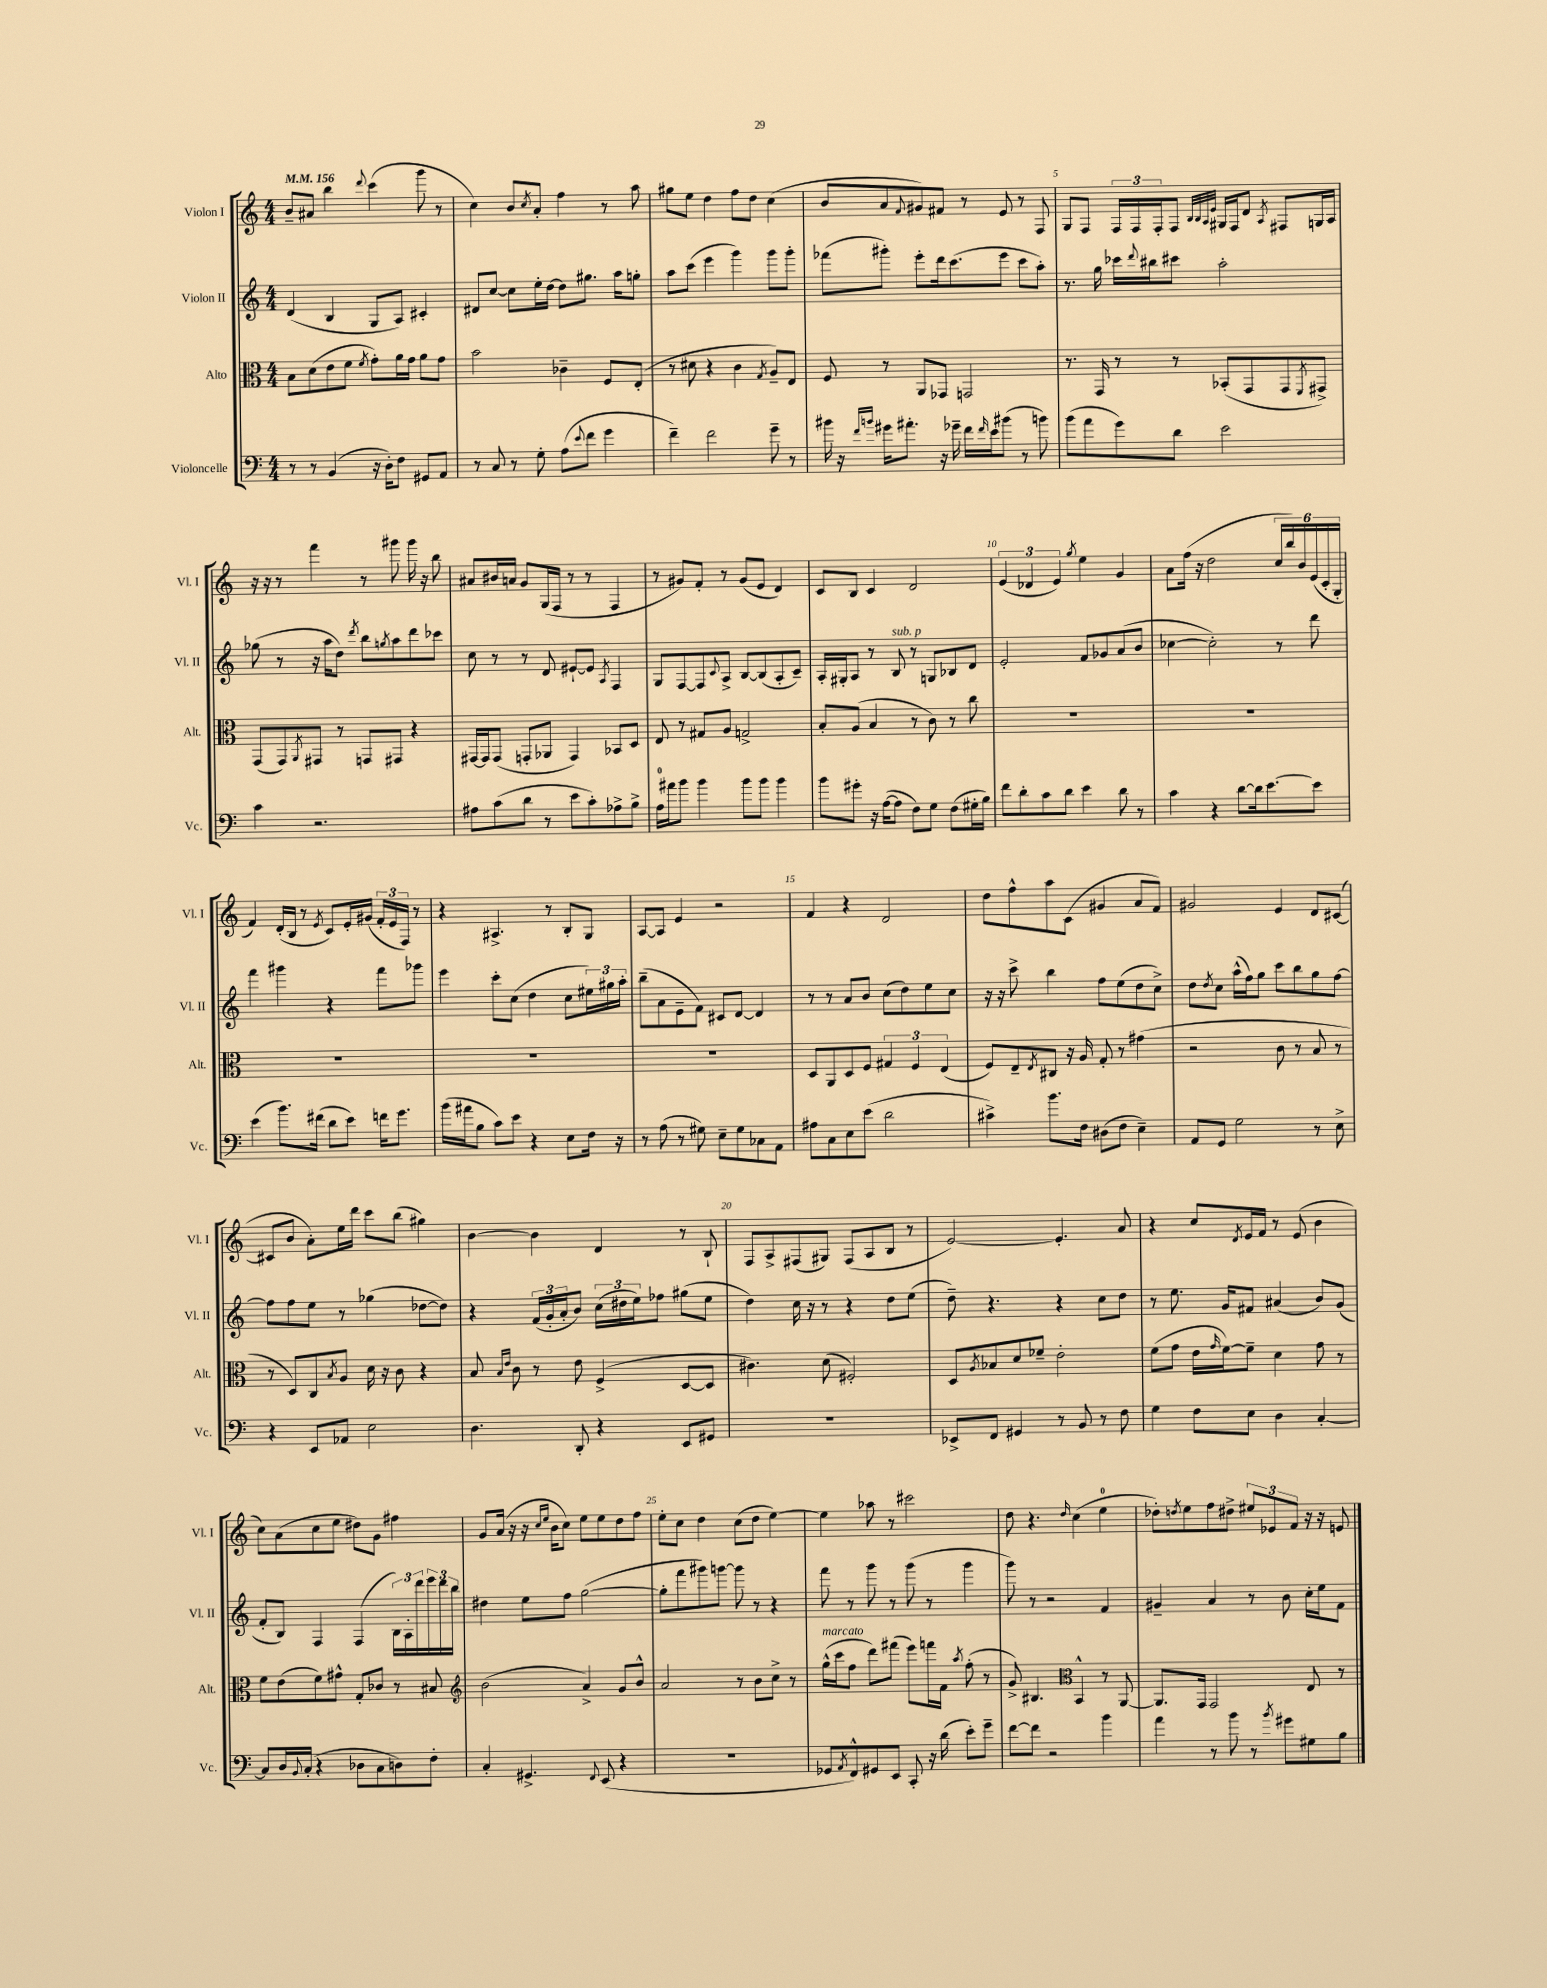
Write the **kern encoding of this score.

**kern	**kern	**kern	**kern
*part4	*part3	*part2	*part1
*staff4	*staff3	*staff2	*staff1
*I"Violoncelle	*I"Alto	*I"Violon II	*I"Violon I
*I'Vc.	*I'Alt.	*I'Vl. II	*I'Vl. I
*clefF4	*clefC3	*clefG2	*clefG2
*k[]	*k[]	*k[]	*k[]
*M4/4	*M4/4	*M4/4	*M4/4
*MM156	*MM156	*MM156	*MM156
=1	=1	=1	=1
8r	8B\L	(4d/	8b~/L
8r	(8d\	.	8a#X/J
(4BB/	8e\	4B/	4bb\
.	8f\J	.	.
.	8qf/	.	8qqddd/
16r	8g'\L)	8G/L	(4ccc\
16D'\KL)	.	.	.
8F\J	16a\L	8A/J)	.
.	16g\JJ	.	.
8GG#X/L	8a\L	4c#X'/	8ggg\
8AA/J	8g\J	.	8r
=2	=2	=2	=2
8r	2b\	8d#X/L	4cc\)
8C/	.	[8cc/J	.
8r	.	8cc\L]	8b/L
.	.	.	8qcc/
8G'\	.	16ee'\L	8a'/J
.	.	[16dd\JJ	.
(8A\L	4c-X~\	8dd\L]	4ff\
8qqe/	.	.	.
8f\J	.	8.gg#X\J	.
4g\	8F/L	.	8r
.	.	16aa\KL	.
.	(8E'/J	8ggn'\J	8aa\
=3	=3	=3	=3
4f~\)	8r	8aa\L	8gg#X\L
.	8d#X\	(8ccc\J	8ee\J
2f\	4r	4eee\	4dd\
.	4c\	4ggg\)	8ff\L
.	.	.	8dd\J
.	8qG/	.	.
8g~\	8A~/L)	8ggg\L	(4cc\
8r	8E/J	8ggg'\J	.
=4	=4	=4	=4
16b#X\	8F/	(8fff-X\L	8b/L
16r	.	.	.
16qqf/LL	.	.	.
16qqbn/JJ	.	.	.
16g#X\KL	8r	8ggg#X'\J)	8a/
8.a#X'\J	.	.	.
.	.	.	8qqf/
.	8AA/L	8eee'\L	8g#X/)
16r	8GG-X/J	16ddd\k	8f#X/J
16g-X~\	.	(8.ccc\	.
16f\LL	2GGn/	.	8r
16qqf/	.	.	.
16e\J	.	.	.
(8b#X\J	.	8eee\J	8e/
8r	.	8ccc\L	8r
8bn\)	.	8aa'\J)	8F/
=5	=5	=5	=5
(8b\L	8.r	8.r	8G/L
8a\	.	.	8F/J
.	16GG/	16gg\	.
8g\)	8r	16ccc-X\LL	24F/LL
.	.	.	24F/
.	.	8qqddd/	.
.	.	16bb#X\J	.
.	.	.	24F'/J
8d\J	8r	8ccc#X\J	8F/J
.	.	.	32qqB/LLL
.	.	.	32qqB/
.	.	.	32qqA/
.	.	.	32qqe/JJJ
2e\	(8BB-X'/L	2aa'\	16G#X/LL
.	.	.	16F/J
.	8GG/	.	8d/J
.	.	.	8qA/
.	8GG/	.	8F#X/L
.	8qFF/	.	.
.	8GG#X^/J)	.	16Gn/L
.	.	.	16A/JJ
!!LO:LB:g=z
=6	=6	=6	=6
4c\	(8GG/L	(8gg-X\	16r
.	.	.	16r
.	8GG/)	8r	8r
.	8qAA/	.	.
2.r	8GG#X/J	16r	4fff\
.	.	16aa\KL	.
.	8r	8dd\J)	.
.	.	8qddd/	.
.	8GGn/L	8bb\L	8r
.	.	8qggn/	.
.	8GG#X/J	8aa\	8ggg#X\
.	4r	8ddd\	16ggg#\
.	.	.	16r
.	.	8ccc-X\J	8bb\
=7	=7	=7	=7
8A#X\L	[16GG#X/LL	8cc\	8a#X/L
.	16GG#/J]	.	.
(8c\	(8GG#/J	8r	16b#X/L
.	.	.	16an/JJ
8d\J	8GGn'/L	8r	8g/L
8r	8AA-X/J	8d/	(16G/L
.	.	.	16F/JJ
8e\L	4GG/)	[8e#X`/L	8r
8c'\)	.	8e#/J]	8r
.	.	8qA/	.
8A-X^\	8BB-X/L	4F/	4F/
8B^\J	8D/J	.	.
=8	=8	=8	=8
16A\LL	8E/	8G/L	8r
16a#X\J	.	.	.
8b\J	8r	[8F/	8g#X/L)
4b\	8G#X/L	8F/]	8f'/J
.	.	8qqc/	.
.	8A/J	8A^/J	8r
8b\L	2Gn^/	[8B/L	(8g#/L
8b\J	.	(8B/]	8e/J
4b\	.	8A'/	4d/)
.	.	8c~/J)	.
=9	=9	=9	=9
8b\L	8B'/L	16A'/LL	8c/L
.	.	16G#X'/J	.
8g#X'\J	(8A/J	8A/J	8B/J
16r	4B/	8r	4c/
([16A\KL	.	.	.
!	!	!LO:TX:a:i:t=sub. p	!
8A\J]	.	8B/	.
8F\L)	8r	8r	2d/
8G\J	8c\)	8Gn/L	.
(8F\L	8r	8B-X/	.
16G#X'\L	8cc\	8d/J	.
16B\JJ)	.	.	.
=10	=10	=10	=10
8f\L	1r	2e'/	(6e/
8d'\	.	.	.
.	.	.	6d-X/
8c\	.	.	.
.	.	.	6e/)
8d\J	.	.	.
.	.	.	8qgg/
4e\	.	8f/L	4ee\
.	.	8g-X/	.
8d\	.	(8a/	4g/
8r	.	8b/J	.
=11	=11	=11	=11
4c\	1r	[4cc-X\	8a\L
.	.	.	(16ff\Jk
.	.	.	16r
4r	.	2cc-'\])	2dd\
[8d\L	.	.	.
16d\k]	.	.	.
[8.e\	.	.	.
.	.	8r	24cc/LL
.	.	.	24bb/)
.	.	.	24b/
8e\J]	.	8ddd\	(24e/
.	.	.	24c'/
.	.	.	24G'/JJ
!!LO:LB:g=z
=12	=12	=12	=12
(4e\	1r	4fff\	4f/)
8.b\L)	.	4ggg#X\	(16d'/LL
.	.	.	16B/JJ
.	.	.	8r
(16f#X\Jk	.	.	.
.	.	.	8qe/
8d\L	.	4r	8c/L)
8e\J)	.	.	16e'/L
.	.	.	(16g#X/JJ
16fn\KL	.	8fff\L	24f'/LL
.	.	.	24e/
8.g\J	.	.	.
.	.	.	24F/JJ)
.	.	8ggg-X\J	8r
=13	=13	=13	=13
(16b\LL	1r	4eee\	4r
16a#X\J	.	.	.
8B\J	.	.	.
8c\L)	.	8ccc'\L	4.A#X^/
8e\J	.	(8cc\J	.
4r	.	4dd\	.
.	.	.	8r
8E\L	.	8cc\L	8B'/L
16F\Jk	.	24ee#X\L)	8G/J
.	.	24gg#X\	.
16r	.	.	.
.	.	24aa'\JJ	.
=14	=14	=14	=14
8r	1r	(8bb~\L	[8A/L
(8A\	.	8a\	8A/J]
8r	.	8e~\	4e/
8G#X\)	.	8f\J)	.
8E~\L	.	8c#X/L	2r
8G#\	.	[8d/J	.
8C-X\	.	4d/]	.
8AA\J	.	.	.
=15	=15	=15	=15
8A#X\L	8D/L	8r	4f/
8C\	8AA/	8r	.
8E\	8D/	8a/L	4r
(8e\J	8F/J	8b/J	.
2d\	6G#X/	(8cc\L	2d/
.	.	8dd\)	.
.	6F/	.	.
.	.	8ee\	.
.	(6E/	.	.
.	.	8cc\J	.
=16	=16	=16	=16
4c#X^\)	8F/L)	16r	8dd\L
.	.	16r	.
.	8E~/	8ccc^\	8ff^^\
.	8qE/	.	.
8.b\L	8C#X/J	4bb\	8aa\
.	16r	.	(8c\J
16F\Jk	16A/	.	.
(8D#X\L	8G'/	8ff\L	4g#X/
8F\J	8r	(8ee\	.
4E~\)	(4g#X\	8dd\	8a/L
.	.	8cc^\J)	8f/J)
=17	=17	=17	=17
8AA/L	2r	8dd\L	2g#X/
.	.	8qdd/	.
8GG/J	.	8cc\J	.
2G\	.	(16aa^^\LL	.
.	.	16ff\J)	.
.	.	8gg\J	.
.	8c\	8ccc\L	4e/
.	8r	8bb\	.
8r	8B/	8gg\	8d/L
8E^\	8r	[8ff\J	([8c#X/J
!!LO:LB:g=z
=18	=18	=18	=18
4r	8r	8ff\L]	8c#X/L]
.	8D/L)	8ff\	8b/J
8EE/L	8C/	8ee\J	8a'\L)
.	8qB/	.	.
8AA-X/J	8A/J	8r	16ee\L
.	.	.	16ddd\JJ
2E\	16d\	(4gg-X\	8ccc\L
.	16r	.	.
.	8c\	.	(8bb\J
.	4r	[8dd-X\L	4gg#X\)
.	.	8dd-\J])	.
=19	=19	=19	=19
4.D\	8B/	4r	[4b\
.	16qqB/LL	.	.
.	16qqe/JJ	.	.
.	8c\	.	.
.	8r	(24f/LL	4b\]
.	.	24g'/	.
.	.	24a'/J	.
8DD'/	8e\	8b/J)	.
4r	(4F^/	(24cc\LL	4d/
.	.	24dd#X\	.
.	.	24ee\J)	.
.	.	8ff-X\J	.
8EE/L	[8D/L	(8gg#X\L	8r
8GG#X/J	8D/J]	8ee\J	8B`/
=20	=20	=20	=20
1r	4.c#X\)	4dd\)	8F/L
.	.	.	8A^/
.	.	16cc\	(8F#X/
.	.	16r	.
.	(8d\	8r	8G#X/J)
.	2F#X'/)	4r	(8F#/L
.	.	.	8A/
.	.	8dd\L	8B/J
.	.	(8ee\J	8r
=21	=21	=21	=21
8EE-X^/L	8D/L	8dd~\)	[2e/)
.	8qA/	.	.
8FF/J	8B-X/	4.r	.
4GG#X/	8d/	.	.
.	8f-X~/J	.	.
8r	2e'\	4r	4.e'/]
8BB/	.	.	.
8r	.	8cc\L	.
8F\	.	8dd\J	8a/
=22	=22	=22	=22
4G\	(8f\L	8r	4r
.	8g\J	8.ee\	.
8F\L	16e\LL	.	8cc/L
.	16qqg/	.	.
.	[16f\J)	16g/KL	.
.	.	.	8qd/
8E\J	8f~\J]	8f#X/J	16e/L
.	.	.	16f/JJ
4D\	4d\	(4a#X/	8r
.	.	.	(8e/
[4C'/	8g\	8b/L)	4b\
.	8r	(8g/J	.
!!LO:LB:g=z
=23	=23	=23	=23
8C/L]	8f\L	8f'/L	8cc\L)
16D/L	(8e\	8B/J)	(8a\
8qqBB/	.	.	.
(16C'/JJ	.	.	.
4r	8f\)	4F/	8cc\
.	8g#X^^\J	.	8ee\J
8D-X\L	8G'/L	(4F/	8dd#X\L)
8C\	8c-X/J	.	8g\J
8Dn\)	8r	24B\LL)	4ff#X\
.	.	24A'\	.
.	.	24ddd\	.
8F'\J	8B#X/	24eee\	.
.	.	24ddd\	.
.	.	24bb\JJ	.
=24	=24	=24	=24
*	*clefG2	*	*
4C'/	(2b\	4dd#X\	8g/L
.	.	.	(16a/Jk
.	.	.	16r
4.GG#X^/	.	8ee\L	16r
.	.	.	16qqcc/LL
.	.	.	16qqee/JJ
.	.	.	16b\KL
.	.	8ff\J	8cc\J)
.	4a^/)	([2gg\	8ee\L
8qqFF/	.	.	.
(8EE/	.	.	8ee\
4r	8g/L	.	8dd\
.	8b^^/J	.	8ff\J
=25	=25	=25	=25
1r	2a/	8gg'\L]	8ee'\L
.	.	8fff\	8cc\J
.	.	8ggg#X\)	4dd\
.	.	[8gggn\J	.
.	8r	8ggg\]	(8cc\L
.	8b\L	8r	8dd\J
.	8cc^\J	4r	[4ee\)
.	8r	.	.
=26	=26	=26	=26
!	!LO:TX:a:i:t=marcato	!	!
8GG-X/L	(16gg^^\LL	8fff\	4ee\]
.	16ccc\J	.	.
8qAA/	.	.	.
8FF^^/)	8ff\J	8r	.
8GG#X/	8ddd\L)	8ggg\	8aa-X\
8EE/J	(8fff#X\J	8r	8r
8CC'/	8eee\L)	(8ggg\	2ccc#X\
16r	16fffn\L	8r	.
(16d\	16f\JJ	.	.
.	8qaa/	.	.
8e'\L)	(8ff'\	4ggg\	.
8g~\J	8r	.	.
=27	=27	=27	=27
[8f\L	8g^/)	8ggg\)	8dd\
8f\J]	4.B#X/	8r	4.r
2r	.	2r	.
*	*clefC3	*	*
.	.	.	16qqdd/
.	4BB^^/	.	(4cc\
4b\	8r	4f/	4ee\
.	[8AA/	.	.
=28	=28	=28	=28
4a\	8.AA/L]	4g#X~/	8dd-X'\L)
.	.	.	8qddn/
.	.	.	8ee\
.	16GG/Jk	.	.
8r	2GG/	4a/	8ff\
8b\	.	.	8dd#X^\J
8r	.	8r	12ee#X/L
.	.	.	12e-X/
8qb/	.	.	.
8g#X\L	.	8b\	.
.	.	.	12f/J
8G#X\	8E/	16cc'\LL	16r
.	.	16ee\J	16r
8B\J	8r	8f\J	8en/
==	==	==	==
*-	*-	*-	*-
